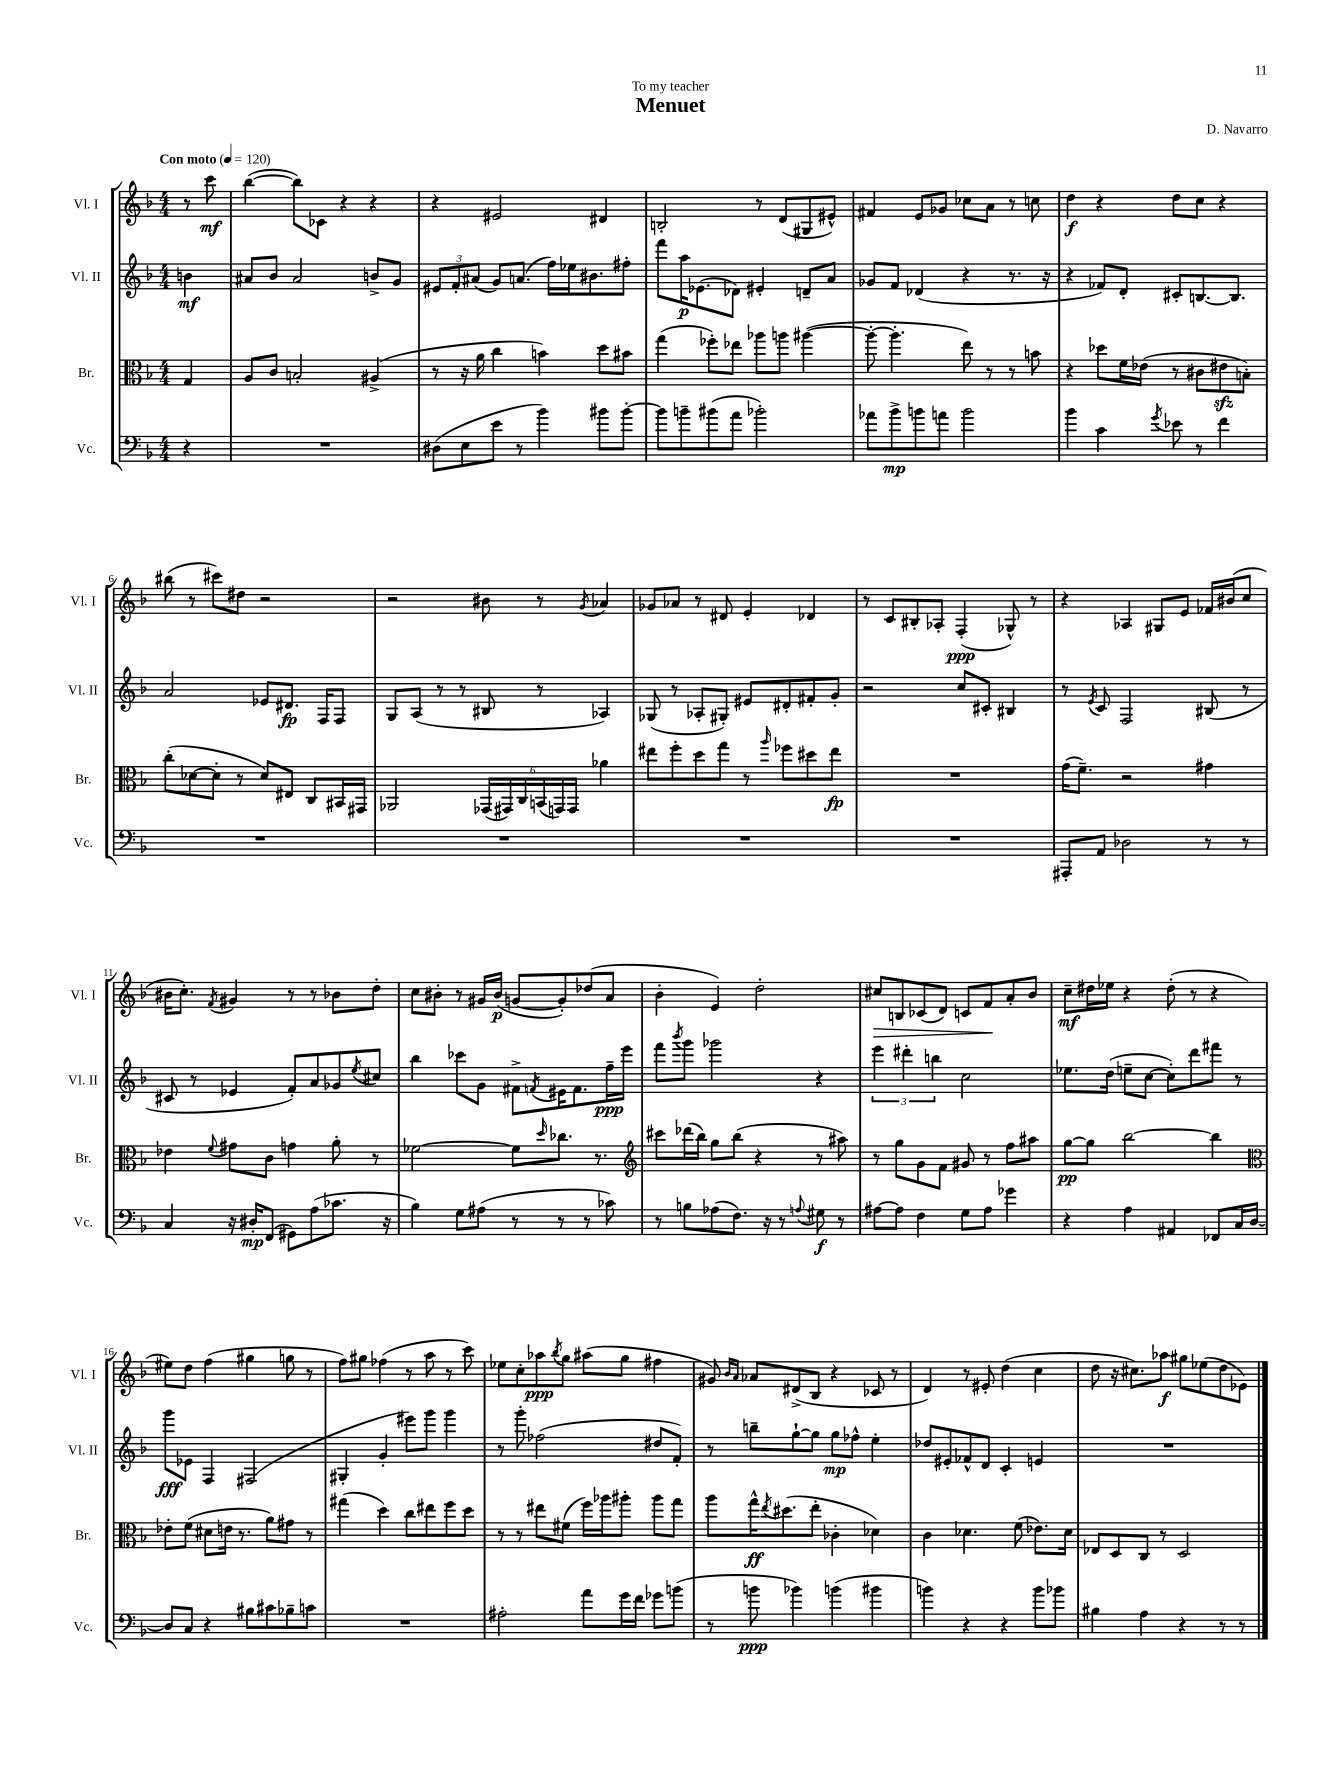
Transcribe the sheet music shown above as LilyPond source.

\header { title = "Menuet" composer = "D. Navarro" dedication = "To my teacher" }
<<
\new StaffGroup <<
\new Staff = "s0" \with { instrumentName = "Vl. I" shortInstrumentName = "Vl. I" } {
    \clef treble \key f \major \numericTimeSignature \time 4/4 \partial 4 \tempo "Con moto" 4 = 120
    r8 c'''8\mf |
    bes''4~( bes''8) ces'8 r4 r4 |
    r4 eis'2 dis'4 |
    b2-. r8 d'8( gis8 eis'8-^) |
    fis'4 e'8 ges'8 ces''8 a'8 r8 c''8 |
    d''4\f r4 d''8 c''8 r4 |
    bis''8( r8 cis'''8) dis''8 r2 |
    r2 bis'8 r8 \acciaccatura { g'8 } aes'4 |
    ges'8 aes'8 r8 dis'8 e'4-. des'4 |
    r8 c'8 bis8-. aes8-. f4-.\ppp( ges8-^) r8 |
    r4 aes4 gis8 e'8 fes'16 bis'16( c''8 |
    bis'16 c''8.-.) \acciaccatura { f'8 } gis'4 r8 r8 bes'8 d''8-. |
    c''8 bis'8-. r8 gis'16 bis'16\p( g'8~ g'8-.) des''8( a'8 |
    bes'4-. e'4) d''2-. |
    cis''8\> b8 ces'8( d'8) c'8 f'8\! a'8-. bes'8 |
    c''8--\mf dis''16 ees''16 r4 dis''8-.( r8 r4 |
    eis''8) d''8 f''4( gis''4 g''8 r8 |
    f''8) gis''8 fes''4( r8 a''8 r8 c'''8) |
    ees''8 c''8-. aes''8\ppp \acciaccatura { bes''8 } g''8 ais''8( g''8 fis''4 |
    gis'8) \grace { bes'16 a'16 } aes'8 dis'8->( bes8 r4 ces'8 r8 |
    d'4) r8 eis'8-. d''4( c''4 |
    d''8 r16 cis''8.) aes''8\f gis''8 ees''8( d''8 ees'8) \bar "|." |
}
\new Staff = "s1" \with { instrumentName = "Vl. II" shortInstrumentName = "Vl. II" } {
    \clef treble \key f \major \numericTimeSignature \time 4/4 \partial 4
    b'4\mf |
    ais'8 bes'8 ais'2 b'8-> g'8 |
    \tuplet 3/2 { eis'8 f'8-. ais'8( } g'8) a'8.( f''16) ees''16 bis'8. fis''8-. |
    f'''8 a''16\p ees'8.( des'8) eis'4-. d'8-- a'8 |
    ges'8 f'8 des'4( r4 r8. r16 |
    r4 fes'8) d'8-. cis'8-. b8.~ b8. |
    a'2 ees'8 dis'8.\fp f16 f8 |
    g8 a8( r8 r8 bis8 r8 aes4) |
    ges8( r8 aes8-. gis8-.) eis'8 dis'8-. fis'8-. g'8-. |
    r2 c''8 cis'8-. bis4 |
    r8 \acciaccatura { e'8 } c'8 f2 bis8( r8 |
    cis'8 r8 ees'4 f'8-.) a'8 ges'8 \acciaccatura { e''8 } cis''8 |
    bes''4 ces'''8 g'8 fis'8-> \acciaccatura { f'8 } eis'16 f'8. f''16--\ppp e'''16 |
    f'''8 \acciaccatura { bes'''8 } g'''8 ges'''2 r4 |
    \tuplet 3/2 { e'''4 dis'''4-. b''4 } c''2 |
    ees''8. d''16( e''8-- c''8~ c''8-.) d'''8 fis'''8 r8 |
    g'''8\fff ees'8 f4 fis2( |
    gis4-. g'4-. eis'''8) g'''8 g'''4 |
    r8 g'''8-. fes''2( dis''8 f'8-.) |
    r8 b''8-- g''8~-! g''8 g''8\mp fes''8-^ e''4-. |
    des''8 eis'8-. fes'8-^ d'8 c'4-. e'4 |
    R1 \bar "|." |
}
\new Staff = "s2" \with { instrumentName = "Br." shortInstrumentName = "Br." } {
    \clef alto \key f \major \numericTimeSignature \time 4/4 \partial 4
    g4 |
    a8 c'8 b2-. ais4->( |
    r8 r16 a'16 c''4 b'4) d''8 bis'8 |
    g''4( fes''8-.) ees''8 aes''8 a''8 ais''4~( |
    ais''8~-. ais''4.-. e''8) r8 r8 b'8 |
    r4 des''8 f'16 ees'16( r8 cis'8 eis'8\sfz b8-.) |
    c''8-.( des'8~ des'8-. r8 des'8) eis8 c8 bis,16 gis,16 |
    aes,2 \tuplet 6/4 { ges,16( gis,16) c16 b,16( g,16) g,16 } aes'4 |
    eis''8 f''8-. d''8 g''8 r8 \grace { a''16 } fes''8 dis''8 eis''8\fp |
    R1 |
    g'16( f'8.--) r2 gis'4 |
    ees'4 \appoggiatura { f'8 } gis'8 c'8 g'4 a'8-. r8 |
    fes'2~ fes'8 \grace { d''16 } ces''8. r8. |
    \clef treble cis'''8 des'''16( bes''16) g''8 bes''8( r4 r8 ais''8) |
    r8 g''8 g'8 f'8 gis'8 r8 f''8 ais''8 |
    g''8~\pp g''8 bes''2~ bes''4 |
    \clef alto ees'8-. f'8( dis'8 e'16 r8. a'8) gis'8 r8 |
    gis''4( d''4) c''8 eis''8 f''8 d''8 |
    r8 r8 eis''8 fis'8( f''16) aes''16 ais''8-. ais''8 g''8 |
    a''8 g''16-^\ff \acciaccatura { e''8 } dis''8.( e''8-. ces'4-. des'4) |
    c'4 des'4. f'8( ees'8.) des'16 |
    ees8 d8 c8 r8 d2 \bar "|." |
}
\new Staff = "s3" \with { instrumentName = "Vc." shortInstrumentName = "Vc." } {
    \clef bass \key f \major \numericTimeSignature \time 4/4 \partial 4
    r4 |
    R1 |
    dis8( e8 e'8 r8 bes'4) bis'8 bis'8~-. |
    bis'8 b'8-- bis'8( a'8 bes'2-.) |
    aes'8 bes'8->\mp b'8 a'8 b'2 |
    bes'4 c'4 \acciaccatura { g'8 } ees'8 r8 f'4 |
    R1 |
    R1 |
    R1 |
    R1 |
    ais,,8-. a,8 des2 r8 r8 |
    c4 r16 dis16-.\mp f,8( gis,8) a8( ces'8. r16 |
    bes4) g8 ais8( r8 r8 r8 ces'8) |
    r8 b8 aes8( f8.) r16 r8 \appoggiatura { a8 } gis8\f r8 |
    ais8~ ais8 f4 g8 ais8 ges'4 |
    r4 a4 ais,4 fes,8 c16 d16~ |
    d8 c8 r4 bis8 cis'8 bes8-- c'8 |
    R1 |
    ais2-. a'8 g'16 f'16 ges'8 b'8( |
    r8 b'8\ppp bes'4) b'4( bis'4 |
    b'4) r4 r4 b'8 bes'8 |
    bis4 a4 r4 r8 r8 \bar "|." |
}
>>
>>
